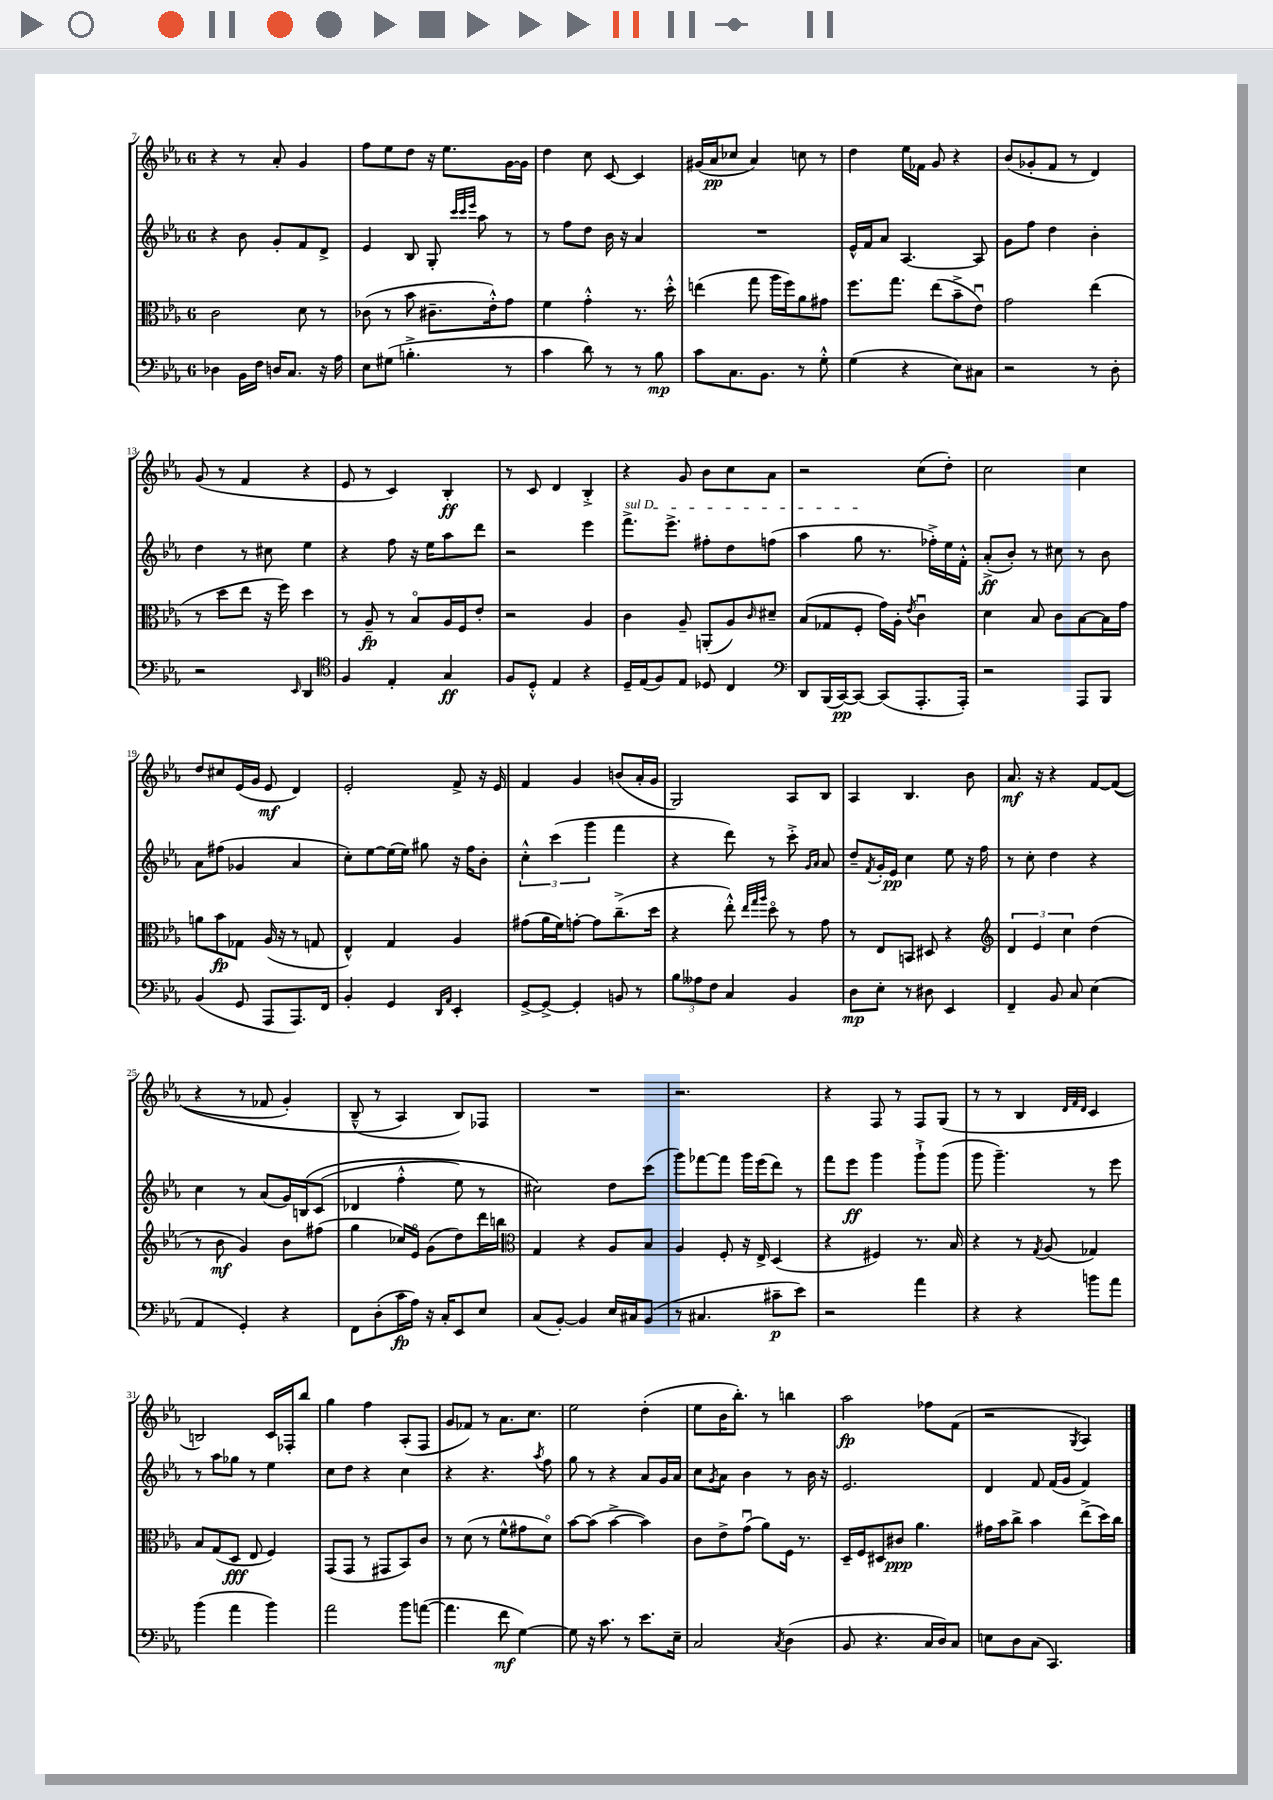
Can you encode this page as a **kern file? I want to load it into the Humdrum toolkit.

**kern	**dynam	**kern	**dynam	**kern	**dynam	**kern	**dynam
*part4	*part4	*part3	*part3	*part2	*part2	*part1	*part1
*staff4	*staff4	*staff3	*staff3	*staff2	*staff2	*staff1	*staff1
*clefF4	*	*clefC3	*	*clefG2	*	*clefG2	*
*k[b-e-a-]	*	*k[b-e-a-]	*	*k[b-e-a-]	*	*k[b-e-a-]	*
*M6/8	*	*M6/8	*	*M6/8	*	*M6/8	*
=7	=7	=7	=7	=7	=7	=7	=7
4D-X\	.	2c\	.	4r	.	4r	.
16BB-\LL	.	.	.	8b-\	.	8r	.
16F\JJ	.	.	.	.	.	.	.
16Dn/KL	.	.	.	8g'/L	.	8a-'/	.
8.C/J	.	.	.	.	.	.	.
.	.	8d\	.	8f/	.	4g/	.
16r	.	8r	.	8d^/J	.	.	.
16A-\	.	.	.	.	.	.	.
=8	=8	=8	=8	=8	=8	=8	=8
8E-\L	.	(8c-X\	.	4e-/	.	8ff\L	.
(8G#X\J	.	8r	.	.	.	8ee-\	.
4.Bn'^\	.	8b-\	.	8B-/	.	8dd\J	.
.	.	8.c#X~\L	.	8G'/	.	16r	.
.	.	.	.	.	.	8.ee-\L	.
.	.	.	.	32qqccc/LLL	.	.	.
.	.	.	.	32qqccc/	.	.	.
.	.	.	.	32qqeee-/JJJ	.	.	.
.	.	.	.	8aa-\	.	.	.
.	.	16e-'^^\k)	.	.	.	.	.
8r	.	8g\J	.	8r	.	[16g\L	.
.	.	.	.	.	.	16g\JJ]	.
=9	=9	=9	=9	=9	=9	=9	=9
4c\	.	4f\	.	8r	.	4dd\	.
.	.	.	.	8ff\L	.	.	.
8d\)	.	4g'^^\	.	8dd\J	.	8cc\	.
8r	.	.	.	16b-\	.	[8c/	.
.	.	.	.	16r	.	.	.
8r	.	8.r	.	4a-/	.	4c/]	.
8B-\	mp	.	.	.	.	.	.
.	.	16dd'^^\	.	.	.	.	.
=10	=10	=10	=10	=10	=10	=10	=10
8c\L	.	(4een\	.	2.r	.	(16g#X/LL	.
.	.	.	.	.	.	16a-/J	pp
8.C\	.	.	.	.	.	8cc-X/J	.
.	.	8gg\	.	.	.	4a-/)	.
8.BB-\J	.	.	.	.	.	.	.
.	.	16aa-\LL	.	.	.	.	.
.	.	16ff\J)	.	.	.	.	.
8r	.	8a-\	.	.	.	8ccn\	.
8G'^^\	.	8g#X\J	.	.	.	8r	.
=11	=11	=11	=11	=11	=11	=11	=11
(4G\	.	8.ff\L	.	16e-^^/LL	.	4dd\	.
.	.	.	.	16f/J	.	.	.
.	.	.	.	8a-/J	.	.	.
.	.	8.gg\J	.	.	.	.	.
4r	.	.	.	[4.A-/	.	16ee-\LL	.
.	.	.	.	.	.	16f-X\JJ	.
.	.	(8ee-\L	.	.	.	8g/	.
8E-\L)	.	8b-~^\	.	.	.	4r	.
8C#X\J	.	8e-u\J)	.	8A-/]	.	.	.
=12	=12	=12	=12	=12	=12	=12	=12
2r	.	2g\	.	8g\L	.	(8b-/L	.
.	.	.	.	8ff\J	.	8g-X'/	.
.	.	.	.	4dd\	.	8f/J	.
.	.	.	.	.	.	8r	.
8r	.	(4ee-\	.	4b-'\	.	4d/)	.
8D'\	.	.	.	.	.	.	.
!!LO:LB:g=z
=13	=13	=13	=13	=13	=13	=13	=13
2r	.	8r	.	4dd\	.	(8g/	.
.	.	8dd\L	.	.	.	8r	.
.	.	8ee-\J	.	8r	.	4f/	.
.	.	16r	.	8cc#X\	.	.	.
.	.	16ff\)	.	.	.	.	.
16qqEE-/	.	.	.	.	.	.	.
4DD/	.	4dd\	.	4ee-\	.	4r	.
=14	=14	=14	=14	=14	=14	=14	=14
*clefC4	*	*	*	*	*	*	*
4F/	.	8r	.	4r	.	8e-/	.
.	.	8A-~/	fp	.	.	8r	.
4E-'/	.	8r	.	8ff\	.	4c/)	.
.	.	8B-/L	.	16r	.	.	.
.	.	.	.	16ee-\KL	.	.	.
4G/	ff	16A-/L	.	8aa-\	.	4B-'/	ff
.	.	16F/J	.	.	.	.	.
.	.	8e-'/J	.	8ddd\J	.	.	.
=15	=15	=15	=15	=15	=15	=15	=15
8F/L	.	2r	.	2r	.	8r	.
8D'^^/J	.	.	.	.	.	8c/	.
4E-/	.	.	.	.	.	4d/	.
4r	.	4A-/	.	4eee-\	.	4B-'^/	.
=16	=16	=16	=16	=16	=16	=16	=16
!	!	!	!	!LO:TX:a:i:t=sul D	!	!	!
16D~/LL	.	4c\	.	8.fff^\L	.	4r	.
(16E-/J	.	.	.	.	.	.	.
8F/)	.	.	.	.	.	.	.
.	.	.	.	8.eee-^\J	.	.	.
8E-/J	.	8A-~/	.	.	.	8g/	.
8D-X/	.	(8AAn'/L	.	8ff#X'\L	.	8b-\L	.
4C/	.	8A-/)	.	8dd\	.	8cc\	.
.	.	16qqc/	.	.	.	.	.
.	.	8d#X~/J	.	(8ffn\J	.	8a-\J	.
=17	=17	=17	=17	=17	=17	=17	=17
*clefF4	*	*	*	*	*	*	*
8DD/L	.	(8B-/L	.	4aa-\	.	2r	.
(16BBB-/L	.	8G-X/	.	.	.	.	.
[16CC/J)	pp	.	.	.	.	.	.
8CC/J_	.	8F'/J	.	8gg\	.	.	.
(8CC/L]	.	16g\LL)	.	8.r	.	.	.
.	.	16A-'\JJ	.	.	.	.	.
.	.	8qe-/	.	.	.	.	.
8.AAA-'/	.	4cu\	.	.	.	(8cc\L	.
.	.	.	.	16ff-X'^\LL)	.	.	.
.	.	.	.	16ee-\	.	8dd'\J)	.
16AAA-'/Jk)	.	.	.	16f'^^\JJ	.	.	.
=18	=18	=18	=18	=18	=18	=18	=18
2r	.	4d\	.	(8a-'^/L	ff	2cc\	.
.	.	.	.	8b-'/J)	.	.	.
.	.	8B-/	.	8r	.	.	.
.	.	8c\L	.	8cc#X\	.	.	.
8AAA-/L	.	[8B-\	.	8r	.	4cc\	.
8BBB-/J	.	16B-\L]	.	8b-\	.	.	.
.	.	16g\JJ	.	.	.	.	.
!!LO:LB:g=z
=19	=19	=19	=19	=19	=19	=19	=19
(4BB-/	.	8an\L	.	8a-\L	.	8dd/L	.
.	.	8b-\	fp	(8ff#X\J	.	8cc#X/	.
8GG/	.	8G-X\J	.	4g-X/	.	(16e-/L	.
.	.	.	.	.	.	16g/JJ	.
8AAA-/L	.	(16A-/	.	.	.	8e-/	mf
.	.	16r	.	.	.	.	.
8.AAA-/)	.	8r	.	4a-/	.	4d/)	.
.	.	8Gn/	.	.	.	.	.
16FF/Jk	.	.	.	.	.	.	.
=20	=20	=20	=20	=20	=20	=20	=20
4BB-'/	.	4E-^^/)	.	8cc'\L)	.	2e-'/	.
.	.	.	.	[8ee-\	.	.	.
4GG/	.	4G/	.	(16ee-\L]	.	.	.
.	.	.	.	16ee-\JJ)	.	.	.
.	.	.	.	8gg#X\	.	.	.
16qqDD/LL	.	.	.	.	.	.	.
16qqAA-/JJ	.	.	.	.	.	.	.
4EE-'/	.	4A-/	.	16r	.	8f^/	.
.	.	.	.	16ff\KL	.	.	.
.	.	.	.	8b-'\J	.	16r	.
.	.	.	.	.	.	16e-/	.
=21	=21	=21	=21	=21	=21	=21	=21
[8GG^/L	.	(8g#X\L	.	6cc'^^\	.	4f/	.
8GG^/J_	.	16a-\L	.	.	.	.	.
.	.	.	.	(6ccc\	.	.	.
.	.	16f\J)	.	.	.	.	.
4GG'/]	.	[8gn'\J	.	.	.	4g/	.
.	.	.	.	6ggg\	.	.	.
.	.	8g\L]	.	.	.	.	.
8BBn/	.	(8.cc~^\	.	4fff\	.	(8bn/L	.
8r	.	.	.	.	.	16a-'/L	.
.	.	16dd\Jk	.	.	.	16g/JJ	.
=22	=22	=22	=22	=22	=22	=22	=22
12B-\L	.	4r	.	4r	.	2G/)	.
12A--X\	.	.	.	.	.	.	.
12F\J	.	.	.	.	.	.	.
4C/	.	8ee-'^^\)	.	8ddd\)	.	.	.
.	.	32qqee-/LLL	.	.	.	.	.
.	.	32qqgg/	.	.	.	.	.
.	.	32qqaa-/JJJ	.	.	.	.	.
.	.	8dd\	.	8r	.	.	.
4BB-/	.	8r	.	8ccc'^\	.	8A-/L	.
.	.	.	.	16qqg/LL	.	.	.
.	.	.	.	16qqa-/JJ	.	.	.
.	.	8g\	.	8a-/	.	8B-/J	.
=23	=23	=23	=23	=23	=23	=23	=23
8D\L	mp	8r	.	8dd~/L	.	4A-/	.
.	.	.	.	8qf/	.	.	.
8E-'\J	.	8E-/L	.	16g'/L	.	.	.
.	.	.	.	16e-/JJ	pp	.	.
8r	.	8BBn/J	.	4cc\	.	4.B-/	.
8D#X\	.	8D#X/	.	.	.	.	.
4EE-/	.	4r	.	8ee-\	.	.	.
.	.	.	.	16r	.	8b-\	.
.	.	.	.	16ff\	.	.	.
=24	=24	=24	=24	=24	=24	=24	=24
*	*	*clefG2	*	*	*	*	*
4FF~/	.	6d/	.	8r	.	8.a-/	mf
.	.	.	.	8cc'\	.	.	.
.	.	6e-/	.	.	.	.	.
.	.	.	.	.	.	16r	.
8BB-/	.	.	.	4dd\	.	4r	.
.	.	6cc\	.	.	.	.	.
8C/	.	.	.	.	.	.	.
(4E-\	.	(4dd\	.	4r	.	[8f/L	.
.	.	.	.	.	.	((8f/J]	.
!!LO:LB:g=z
=25	=25	=25	=25	=25	=25	=25	=25
4AA-/	.	8r	.	4cc\	.	4r	.
.	.	8b-\	mf	.	.	.	.
4GG'/)	.	4g/)	.	8r	.	8r	.
.	.	.	.	(8a-/L	.	8f-X/	.
4r	.	8b-\L	.	16g/L)	.	4g'/)	.
.	.	.	.	(16Bn/J	.	.	.
.	.	(8ff#X\J	.	(8c/J	.	.	.
=26	=26	=26	=26	=26	=26	=26	=26
8FF\L	.	4gg\	.	4d-X/	.	(8B-~^^/	.
(8D'\	.	.	.	.	.	8r	.
16c\L	fp	16cc-X/LL)	.	4ff'^^\	.	4A-/)	.
16A-\JJ)	.	16e-/JJ	.	.	.	.	.
16r	.	(8g\L	.	.	.	.	.
16C'/KL	.	.	.	.	.	.	.
8EE-/	.	8dd\)	.	8ee-\)	.	8B-/L)	.
8E-/J	.	16ddd\L	.	8r	.	8F-X/J	.
.	.	16bbn\JJ	.	.	.	.	.
=27	=27	=27	=27	=27	=27	=27	=27
*	*	*clefC3	*	*	*	*	*
(8C/L	.	4G/	.	2cc#X\)	.	2.r	.
[8BB-'/J)	.	.	.	.	.	.	.
4BB-/]	.	4r	.	.	.	.	.
16E-/LL	.	8A-/L	.	8dd\L	.	.	.
16C#X/J	.	.	.	.	.	.	.
(8BB-/J	.	8B-/J	.	(8ccc\J	.	.	.
=28	=28	=28	=28	=28	=28	=28	=28
8r	.	4A-/	.	8ggg\L)	.	2.r	.
4.C#X/	.	.	.	[8fff-X\	.	.	.
.	.	8F'/	.	8fff-\J]	.	.	.
.	.	16r	.	16ggg\LL	.	.	.
.	.	16E-^/	.	(16eee-\J	.	.	.
8c#X~\L	p	(4D/	.	8ddd\J)	.	.	.
8e-\J)	.	.	.	8r	.	.	.
=29	=29	=29	=29	=29	=29	=29	=29
2r	.	4r	.	8fff\L	.	4r	.
.	.	.	.	8eee-\J	ff	.	.
.	.	4F#X/)	.	4ggg\	.	8F/	.
.	.	.	.	.	.	8r	.
4a-\	.	8.r	.	8ggg`^\L	.	8F/L	.
.	.	.	.	(8ggg\J	.	(8G/J	.
.	.	16B-/	.	.	.	.	.
=30	=30	=30	=30	=30	=30	=30	=30
4r	.	4r	.	8ggg\	.	8r	.
.	.	.	.	4.ggg~\)	.	8r	.
4r	.	8r	.	.	.	4B-/	.
.	.	8qG/	.	.	.	.	.
.	.	(8A-/	.	.	.	.	.
.	.	.	.	.	.	32qqd/LLL	.
.	.	.	.	.	.	32qqf/	.
.	.	.	.	.	.	32qqd/JJJ	.
8bn\L	.	4G-X/)	.	8r	.	4c/	.
8a-\J	.	.	.	8eee-\	.	.	.
!!LO:LB:g=z
=31	=31	=31	=31	=31	=31	=31	=31
(4b-\	.	8B-/L	.	8r	.	2Bn/)	.
.	.	(8G/	.	8aa-\L	.	.	.
4a-\	.	8D/J	fff	8gg-X\J	.	.	.
.	.	8E-/	.	8r	.	.	.
4b-\)	.	4F/)	.	4ee-\	.	16c/LL	.
.	.	.	.	.	.	16F-X'/J	.
.	.	.	.	.	.	8bb-/J	.
=32	=32	=32	=32	=32	=32	=32	=32
2a-\	.	(8GG/L	.	8cc\L	.	4gg\	.
.	.	8GG/J	.	8dd\J	.	.	.
.	.	8r	.	4r	.	4ff\	.
.	.	8GG#X/L	.	.	.	.	.
8b-\L	.	8BB-/)	.	4cc\	.	(8A-'/L	.
([8an\J	.	8c/J	.	.	.	8F/J	.
=33	=33	=33	=33	=33	=33	=33	=33
4.a\]	.	8r	.	4r	.	8g/L	.
.	.	(8d\	.	.	.	8f-X/J)	.
.	.	8r	.	4.r	.	8r	.
8f\	mf	8f^^\L	.	.	.	8.a-\L	.
[4G\)	.	8g#X\	.	.	.	.	.
.	.	.	.	.	.	8.cc\J	.
.	.	.	.	8qaa-/	.	.	.
.	.	8d\J)	.	8ff\	.	.	.
=34	=34	=34	=34	=34	=34	=34	=34
8G\]	.	[8b-\L	.	8gg\	.	2ee-\	.
16r	.	(8b-\J]	.	8r	.	.	.
8.c\	.	.	.	.	.	.	.
.	.	[4b-^\	.	4r	.	.	.
8r	.	.	.	.	.	.	.
8.e-\L	.	4b-\])	.	8a-/L	.	(4dd'\	.
.	.	.	.	16g/L	.	.	.
16E-~\Jk	.	.	.	16a-/JJ	.	.	.
=35	=35	=35	=35	=35	=35	=35	=35
2C/	.	8c\L	.	8cc\L	.	8ee-\L	.
.	.	.	.	8qg/	.	.	.
.	.	8e-^\	.	8a-\J	.	16b-\K	.
.	.	.	.	.	.	8.bb-'\J)	.
.	.	(8gu\J	.	4b-\	.	.	.
.	.	8a-\L)	.	.	.	8r	.
8qC/	.	.	.	.	.	.	.
(4D\	.	16F\Jk	.	8r	.	4bbn\	.
.	.	8.r	.	.	.	.	.
.	.	.	.	16b-\	.	.	.
.	.	.	.	16r	.	.	.
=36	=36	=36	=36	=36	=36	=36	=36
8BB-/	.	16D~/LL	.	2.e-/	.	2aa-\	fp
.	.	16F/J	.	.	.	.	.
4.r	.	8D#X/	.	.	.	.	.
.	.	8c#X/J	ppp	.	.	.	.
.	.	4.a-\	.	.	.	.	.
16C/LL	.	.	.	.	.	8ff-X\L	.
16D/J)	.	.	.	.	.	.	.
8C/J	.	.	.	.	.	(8f\J	.
=37	=37	=37	=37	=37	=37	=37	=37
8En\L	.	16g#X\LL	.	4d/	.	2r	.
.	.	16b-\J	.	.	.	.	.
8D\	.	8cc^\J	.	.	.	.	.
(8C\J	.	4b-\	.	8f/	.	.	.
4.CC/)	.	.	.	(16f/LL	.	.	.
.	.	.	.	16g/JJ	.	.	.
.	.	.	.	.	.	8qG/	.
.	.	(8ee-^\L	.	4f/)	.	4A-/)	.
.	.	16dd\L)	.	.	.	.	.
.	.	16cc\JJ	.	.	.	.	.
==	==	==	==	==	==	==	==
*-	*-	*-	*-	*-	*-	*-	*-
